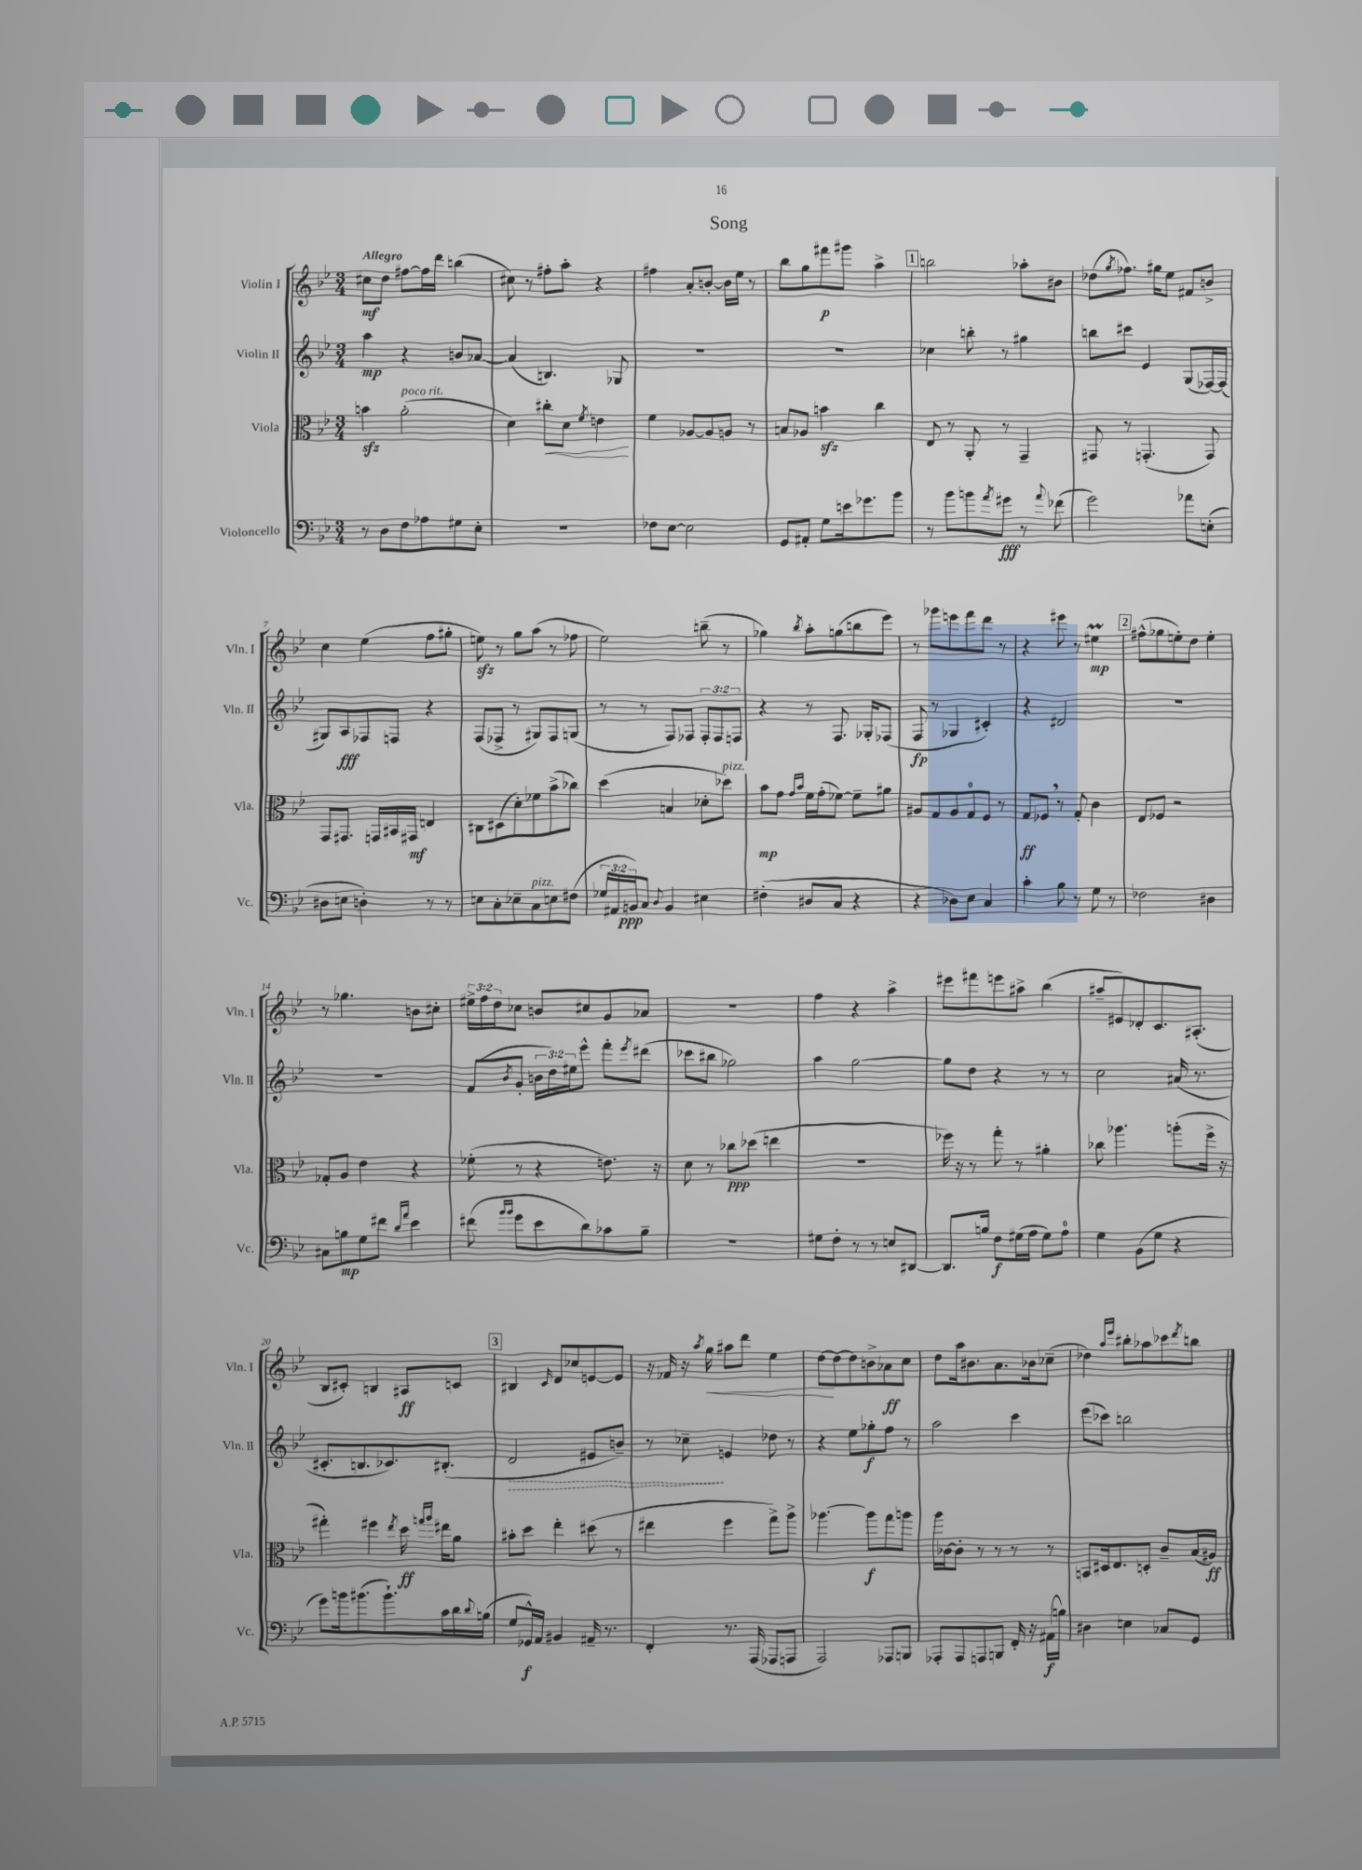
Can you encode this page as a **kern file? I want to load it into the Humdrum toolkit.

**kern	**kern	**kern	**kern
*staff4	*staff3	*staff2	*staff1
*clefF4	*clefC3	*clefG2	*clefG2
*k[b-e-]	*k[b-e-]	*k[b-e-]	*k[b-e-]
*M3/4	*M3/4	*M3/4	*M3/4
8r	4b	4aa	8cc#
8D	.	.	8dd
8F	(2a'	4r	[8ff#
8A-	.	.	16ff#]
.	.	.	16ddd
8G#	.	8b	(4bb
8E-'	.	[8a-	.
=	=	=	=
2.r	4d)	(4a-]	8cc#)
.	.	.	8r
.	8cc#'	4.B)	8ff#'
.	8d	.	8aa'
.	8qf	.	.
.	4e	.	4r
.	.	8G-	.
=	=	=	=
8F-	4f	2.r	4ff#
[8E-	.	.	.
2E-]	[8A-	.	8a'
.	8A-]	.	[8b'
.	8A	.	16b]
.	.	.	16ee-
.	8r	.	8r
=	=	=	=
8GG	8B	2.r	8bb-
8AA#'	8A-	.	8gg
8G	4b	.	8fff#
16e	.	.	8ggg#
8.g-	.	.	.
.	4cc	.	4aa^
8b-	.	.	.
=	=	=	=
8r	8E-	4cc-	2bb
8b-	8r	.	.
8b	8AA'	8bb'	.
8qa	.	.	.
8g#	8r	8r	.
8r	4GG~	4gg#	8aa-'
8qqa	.	.	.
(8f-	.	.	8b#
=	=	=	=
2g)	8GG#	8bb	(8dd-
.	.	.	8qgg
.	8r	8ccc#	8.ff-)
.	(4.GG'	4e-	.
.	.	.	16gg#
.	.	.	8ee-
8a-	.	(8G	8f#
(8E'	8GG)	[16F-)	8b^
.	.	(16F-]	.
=	=	=	=
8D#	8GG	8G#)	4cc
8E	8.GG#	8A	.
4D')	.	8F-	(4ee-
.	16GG	.	.
.	16BB#	8F	.
.	16GG#	.	.
8r	4E	4r	8ff
8r	.	.	8gg#'
=	=	=	=
8E	8C#	(8F	8ee)
8C'	(8D#	8F-^	8r
8E-~	8d')	8r	8gg
8C	8f-	8G#)	(8aa
8E	(8b-^	8F-	8r
(8F#	8cc-)	(8G	8ff-
=	=	=	=
24G-	(4dd	8r	2ee-)
24AA#	.	.	.
24BB)	.	.	.
8C	.	8r	.
8qqD	.	.	.
4BB	4B	8F)	.
.	.	8F-	.
4E#	8d-'	12F-'	(8bb~
.	.	12F-	.
.	8dd-)	.	8r
.	.	12F	.
=	=	=	=
(4F#'	8b-	4r	4gg-)
.	8g	.	.
.	16qqg	.	.
.	16qqb-	.	8qbb-
8D#	16f	8r	8aa'
.	(16g'	.	.
8C	[8f-)	8.F	(8gg
4r	8f-~]	.	8bb
.	.	16G-'	.
.	8a#	(8F-	8eee-)
=	=	=	=
4r	8A#	8F	8r
.	8G	8r	8ggg-
8D-)	8A#	4G-	8eee
8E-	8G	.	8fff
4C	8F	4c#')	8ddd
.	8r	.	8r
=	=	=	=
4c'	8G	4r	4r
.	8F-	.	.
8B-	8r	2d#	8eee#
8r	8G'	.	8r
8G	4c	.	4ee#
8r	.	.	.
=	=	=	=
2F-	8E-	2.r	(8ff#^^
.	8F-	.	8gg-
.	2r	.	8ee')
.	.	.	8dd
4D#	.	.	4ee'
=	=	=	=
8C#	8G-'	2.r	8r
8B	8A	.	4.gg-
8G	4e-	.	.
8f#	.	.	.
16qqd	.	.	.
16qqa	.	.	.
4e-	4r	.	8b
.	.	.	8cc#'
=	=	=	=
(8f#	(8f-'	(8f	24ee#^
.	.	.	24ff
.	.	.	24dd
16qqb-	.	.	.
16qqb-	.	8qb-	.
8g	8r	8g'	8cc-
8e-	4r	24b	8b
.	.	24dd)	.
.	.	24ee#	.
8d)	.	8eee-^^	8cc#
8c-	8.e)	8fff'	8g
.	.	8qeee-	.
8B-~	.	(8ddd#	8a-
.	16r	.	.
=	=	=	=
2.r	8d	8ccc-	2.r
.	8r	8bb#	.
.	8cc-	2gg-)	.
.	(8dd-	.	.
.	4ee	.	.
=	=	=	=
8G#	2.r	4aa	4ff
8F'	.	.	.
8r	.	[2gg	4r
8r	.	.	.
8E	.	.	4aa^
[8DD#	.	.	.
=	=	=	=
8.DD#]	16ff-)	8gg]	8eee#
.	16r	.	.
.	8r	8dd	8fff#
16B	.	.	.
8F	8gg'	4r	8eee
(16G#	8r	.	8aa#^
16A	.	.	.
8G#)	4a#'	8r	(4bb-
8A	.	8r	.
=	=	=	=
4G	8cc-	2cc	8aa#~
.	4.aa-	.	8e#)
(8BB-	.	.	8d-'
8G	.	.	8.c
4r	(8aa'	(16a#	.
.	.	8.r	(8.A#'
.	16ff^	.	.
.	16r	.	.
=	=	=	=
8g)	4gg#')	8.c#'	8B-
16b	.	.	8c#')
(8.b#	.	8.B	.
.	4ff#	.	4B
8.b#`)	.	8.c-)	.
.	8qee-	.	.
.	16dd	.	8A#
.	16qqgg	.	.
.	16qqaa	.	.
16c	16ee#	(8.B#'	.
16d	8a	.	8c
8qqd	.	.	.
(16B	.	.	.
=	=	=	=
8G	8b#'	2d	4B#
16GG-^^)	8dd	.	.
16AA	.	.	.
.	.	.	16qqc
4BB#	4ee-'	.	8d
.	.	.	8cc-
16AA#~	(8dd#	8e#	[8e
8.r	.	.	.
.	8r	8b~)	8e]
=	=	=	=
4FF'	4ee#	8r	16r
.	.	.	16f-
.	.	8cc-~	16r
.	.	.	8qaa
.	.	.	16gg
8.r	4ff	4e	8aa#
.	.	.	8ddd
(16AAA	.	.	.
8AAA-	8gg^)	8dd-	4ee-
8AAA	8aa^	8r	.
=	=	=	=
2AAA)	[4.aa-	4r	[8dd
.	.	.	8dd_
.	.	8ee-	8dd]
.	8aa-]	8gg-'	8b^
8AAA-	8gg	8ff	8a-
8BBB	8aa	8r	8cc
=	=	=	=
8AAA-'	16aa	2aa	8dd
.	[16c-	.	.
8AAA-	8c-']	.	16aa
.	.	.	8.b#
8AAA	8r	.	.
8BBB	8r	.	8.a
16FF'	8r	4ccc	.
16r	.	.	16b-
(16AA#	8r	.	(8cc-~
16B)	.	.	.
=	=	=	=
4D#	8BB	(8eee-	4dd-)
.	16D#	8ccc-)	.
.	8.E-	.	.
.	.	.	16qqaa
.	.	.	16qqeee-
4E	.	2bb	8bb#'
.	8D'	.	8aa-
8C-	8c~	.	8ccc-
.	.	.	8qddd
8GG	(16B-	.	8bb
.	16A#)	.	.
==	==	==	==
*-	*-	*-	*-
